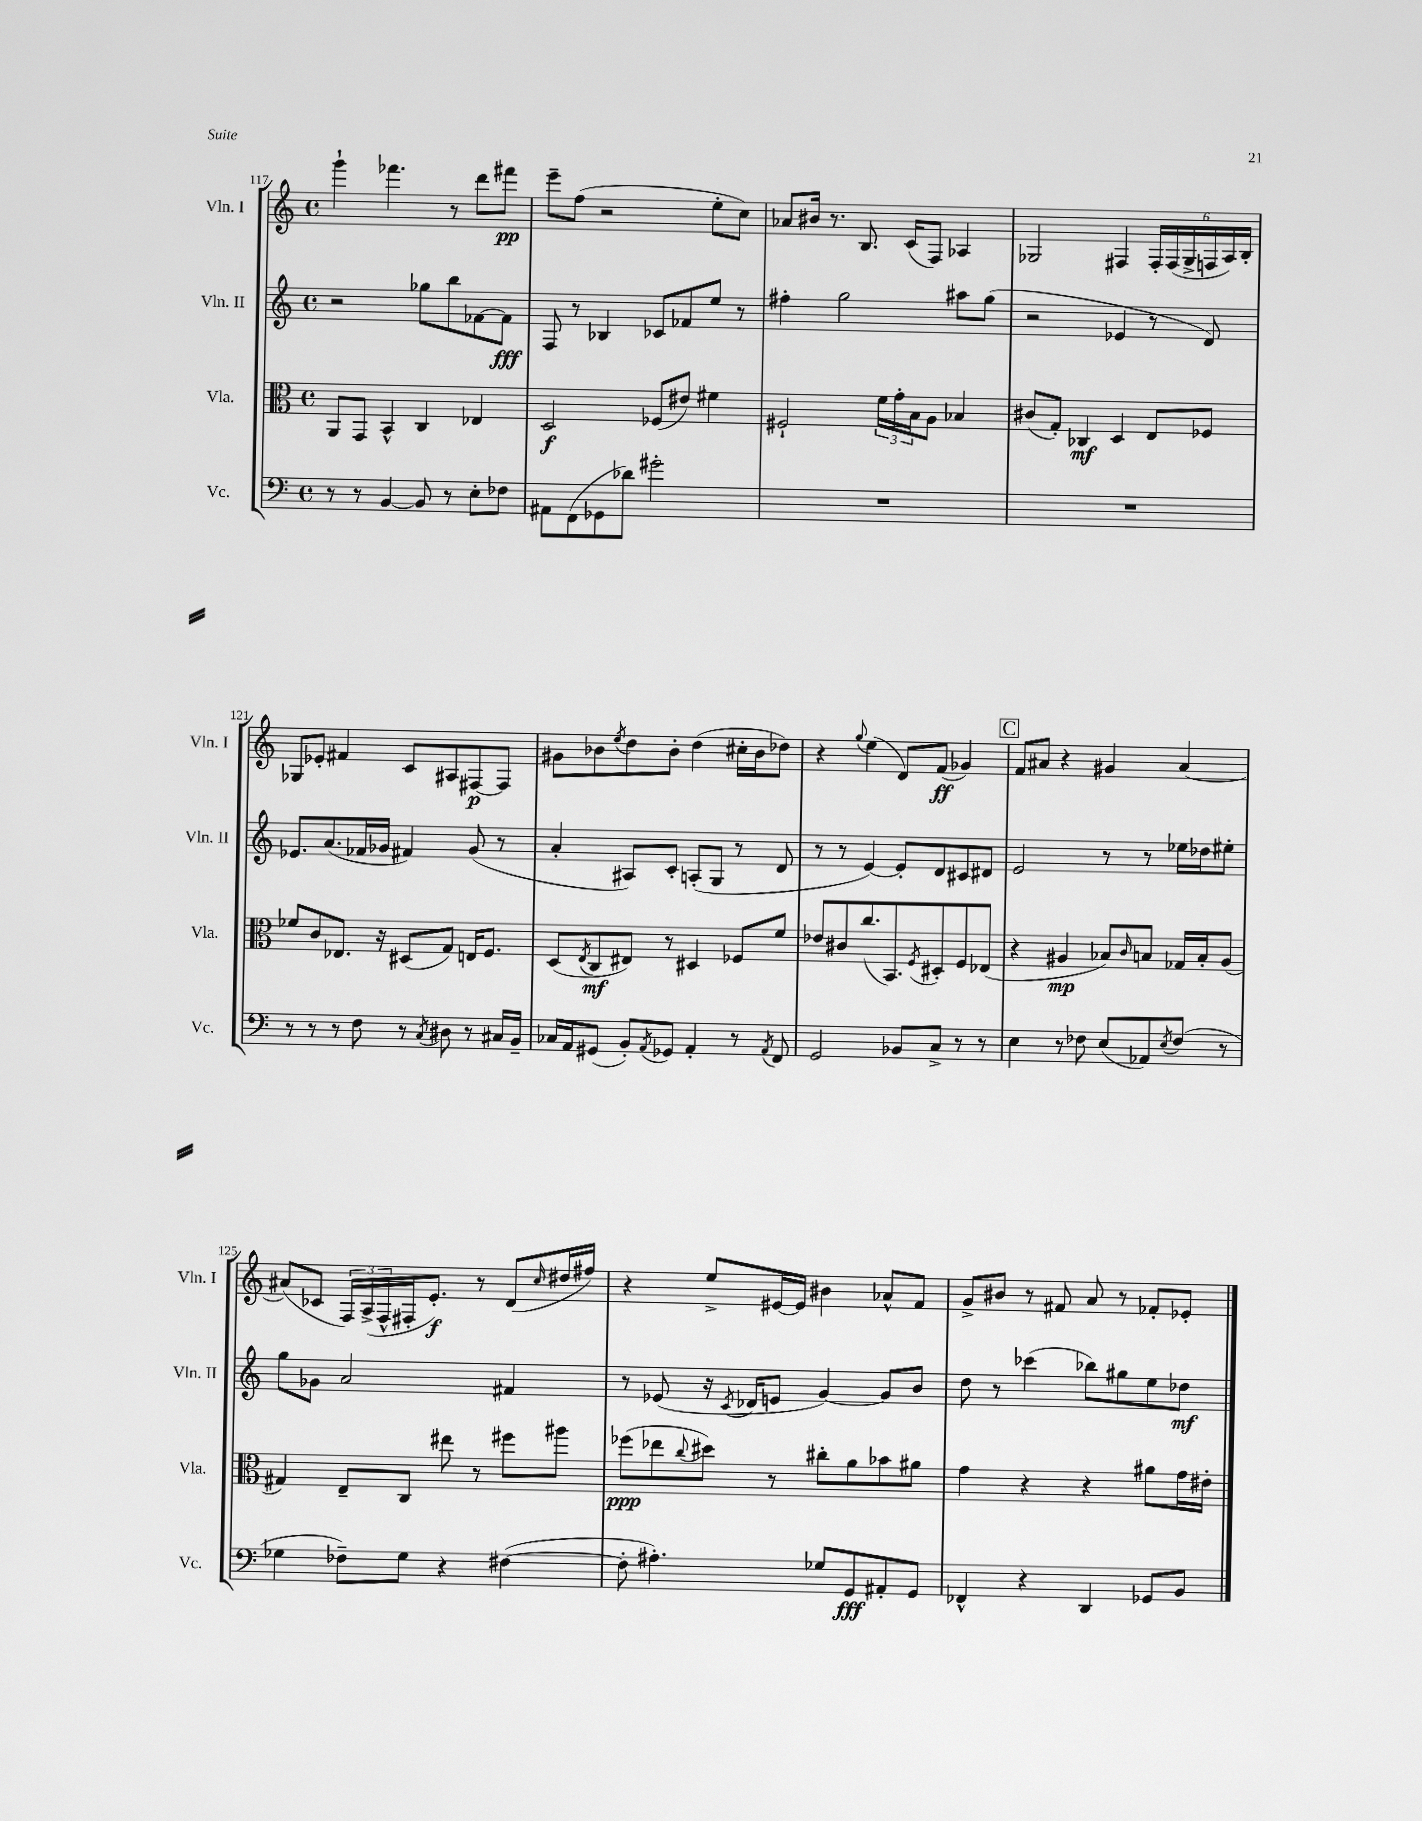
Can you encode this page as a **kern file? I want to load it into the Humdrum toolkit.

**kern	**dynam	**kern	**dynam	**kern	**dynam	**kern	**dynam
*part4	*part4	*part3	*part3	*part2	*part2	*part1	*part1
*staff4	*staff4	*staff3	*staff3	*staff2	*staff2	*staff1	*staff1
*I"Vc.	*	*I"Vla.	*	*I"Vln. II	*	*I"Vln. I	*
*I'Vc.	*	*I'Vla.	*	*I'Vln. II	*	*I'Vln. I	*
*clefF4	*	*clefC3	*	*clefG2	*	*clefG2	*
*k[]	*	*k[]	*	*k[]	*	*k[]	*
*M4/4	*	*M4/4	*	*M4/4	*	*M4/4	*
*met(c)	*	*met(c)	*	*met(c)	*	*met(c)	*
=117	=117	=117	=117	=117	=117	=117	=117
8r	.	8AA/L	.	2r	.	4ggg`\	.
8r	.	8GG/J	.	.	.	.	.
[4BB/	.	4BB^^/	.	.	.	4.fff-X\	.
8BB/]	.	4C/	.	8gg-X\L	.	.	.
8r	.	.	.	8bb\	.	8r	.
8E'\L	.	4E-X/	.	[8f-X\	.	8ddd\L	.
8F-X\J	.	.	.	8f-\J]	fff	8fff#X\J	pp
=118	=118	=118	=118	=118	=118	=118	=118
8AA#X\L	.	2D/	f	8F/	.	8eee~\L	.
(8FF\	.	.	.	8r	.	(8ff\J	.
8GG-X\	.	.	.	4B-X/	.	2r	.
8d-X\J)	.	.	.	.	.	.	.
2g#X'\	.	(8F-X/L	.	8c-X/L	.	.	.
.	.	8e#X/J)	.	8f-X/	.	.	.
.	.	4f#X\	.	8ee/J	.	8ee'\L	.
.	.	.	.	8r	.	8cc\J)	.
=119	=119	=119	=119	=119	=119	=119	=119
1r	.	2F#X`/	.	4ff#X'\	.	8a-X/L	.
.	.	.	.	.	.	16b#X/Jk	.
.	.	.	.	.	.	8.r	.
.	.	.	.	2gg\	.	.	.
.	.	.	.	.	.	8.B/	.
.	.	24f\LL	.	.	.	.	.
.	.	24g'\	.	.	.	.	.
.	.	.	.	.	.	(16c/KL	.
.	.	24B\J	.	.	.	.	.
.	.	8A\J	.	.	.	8F/J)	.
.	.	4B-X/	.	8aa#X\L	.	4A-X/	.
.	.	.	.	(8gg\J	.	.	.
=120	=120	=120	=120	=120	=120	=120	=120
1r	.	(8c#X/L	.	2r	.	2G-X/	.
.	.	8G'/J)	.	.	.	.	.
.	.	4C-X/	mf	.	.	.	.
.	.	4D/	.	4e-X/	.	4F#X/	.
.	.	8E/L	.	8r	.	24F#'/LL	.
.	.	.	.	.	.	(24F#/	.
.	.	.	.	.	.	24G-^/	.
.	.	8F-X/J	.	8d/)	.	24Fn/	.
.	.	.	.	.	.	24A/)	.
.	.	.	.	.	.	24B'/JJ	.
!!LO:LB:g=z
=121	=121	=121	=121	=121	=121	=121	=121
8r	.	8f-X/L	.	8.e-X/L	.	8G-X/L	.
8r	.	8c/	.	.	.	8e-X'/J	.
.	.	.	.	(8.a/	.	.	.
8r	.	8.E-X/J	.	.	.	4f#X/	.
8F\	.	.	.	16f-X/L	.	.	.
.	.	16r	.	16g-X/JJ	.	.	.
8r	.	(8D#X/L	.	4f#X/)	.	8c/L	.
8qC/	.	.	.	.	.	.	.
8D#X\	.	8G/J)	.	.	.	8A#X/	.
8r	.	16En/KL	.	(8g-/	.	[8F#X/	p
.	.	8.F/J	.	.	.	.	.
16C#X/LL	.	.	.	8r	.	8F#/J]	.
16BB~/JJ	.	.	.	.	.	.	.
=122	=122	=122	=122	=122	=122	=122	=122
16C-X/LL	.	(8D/L	.	4a'/	.	8g#X\L	.
16AA/J	.	.	.	.	.	.	.
.	.	8qE/	.	.	.	.	.
(8GG#X/J	.	8C/	mf	.	.	8b-X\	.
.	.	.	.	.	.	8qee/	.
8BB'/L)	.	8E#X/J)	.	8A#X/L)	.	8dd\	.
8qAA/	.	.	.	.	.	.	.
8GG-X/J	.	8r	.	8c'/J	.	8b-'\J	.
4AA'/	.	4D#X/	.	(8An'/L	.	(4dd\	.
.	.	.	.	8G/J	.	.	.
8r	.	8F-X/L	.	8r	.	16cc#X'\LL	.
.	.	.	.	.	.	16b-\J	.
8qAA/	.	.	.	.	.	.	.
8FF/	.	8f/J	.	8d/	.	8dd-X\J)	.
=123	=123	=123	=123	=123	=123	=123	=123
2GG/	.	8e-X/L	.	8r	.	4r	.
.	.	8c#X/	.	8r	.	.	.
.	.	.	.	.	.	8qqgg/	.
.	.	(8.cc/	.	[4e/)	.	(4ee\	.
.	.	8.BB/)	.	.	.	.	.
8BB-X/L	.	.	.	8e'/L]	.	8d/L)	.
.	.	8qF/	.	.	.	.	.
8C^/J	.	8D#X'/	.	8d/	.	(8f/J	ff
8r	.	8F/	.	8c#X/	.	4g-X/)	.
8r	.	(8E-X/J	.	8d#X/J	.	.	.
!!LO:REH:place=s1:t=C
=124	=124	=124	=124	=124	=124	=124	=124
4E\	.	4r	.	2e/	.	8f/L	.
.	.	.	.	.	.	8a#X/J	.
8r	.	4A#X/	mp	.	.	4r	.
8F-X\	.	.	.	.	.	.	.
(8E/L	.	8B-X/L)	.	8r	.	4g#X/	.
.	.	16qqc/	.	.	.	.	.
8AA-X/)	.	8Bn/J	.	8r	.	.	.
8qE/	.	.	.	.	.	.	.
(8F-/J	.	16G-X/LL	.	16ee-X\LL	.	[4a#/	.
.	.	16B'/J	.	16dd-X\J	.	.	.
8r	.	(8A#/J	.	8ee#X'\J	.	.	.
!!LO:LB:g=z
=125	=125	=125	=125	=125	=125	=125	=125
4G-X\	.	4G#X/)	.	8gg\L	.	(8a#X/L]	.
.	.	.	.	8g-X\J	.	8c-X/J	.
8F-X~\L)	.	8E~/L	.	2a/	.	24F/LL)	.
.	.	.	.	.	.	(24A^/	.
.	.	.	.	.	.	24F^^/	.
8G-\J	.	8C/J	.	.	.	16F#X'/J	.
.	.	.	.	.	.	8.e'/J)	f
4r	.	8ee#X\	.	.	.	.	.
.	.	8r	.	.	.	8r	.
([4F#X\	.	8ff#X\L	.	4f#X/	.	(8d/L	.
.	.	.	.	.	.	16qqcc/	.
.	.	8aa#X\J	.	.	.	16dd#X/L	.
.	.	.	.	.	.	16ff#X/JJ)	.
=126	=126	=126	=126	=126	=126	=126	=126
8F#'\]	.	(8ff-X\L	ppp	8r	.	4r	.
4.A#X'\)	.	8ee-X\	.	(8e-X/	.	.	.
.	.	8qqcc/	.	.	.	.	.
.	.	8dd#X\J)	.	16r	.	8ee^/L	.
.	.	.	.	8qc/	.	.	.
.	.	.	.	16d-X/KL	.	.	.
.	.	8r	.	8en/J	.	[16e#X/L	.
.	.	.	.	.	.	16e#/JJ]	.
8G-X/L	.	8cc#X'\L	.	[4g/)	.	4b#X\	.
8GG/	fff	8a\	.	.	.	.	.
8AA#X'/	.	8b-X\	.	8g/L]	.	8a-X^^/L	.
8GG/J	.	8a#X\J	.	8b/J	.	8f/J	.
=127	=127	=127	=127	=127	=127	=127	=127
4FF-X^^/	.	4g\	.	8dd\	.	8g^/L	.
.	.	.	.	8r	.	8b#X/J	.
4r	.	4r	.	(4ccc-X\	.	8r	.
.	.	.	.	.	.	8f#X/	.
4DD/	.	4r	.	8bb-X\L)	.	8a/	.
.	.	.	.	8gg#X\	.	8r	.
8GG-X/L	.	8a#X\L	.	8ee\	.	8f-X'/L	.
8BB/J	.	16g\L	.	8dd-X\J	mf	8e-X'/J	.
.	.	16e#X'\JJ	.	.	.	.	.
==	==	==	==	==	==	==	==
*-	*-	*-	*-	*-	*-	*-	*-
